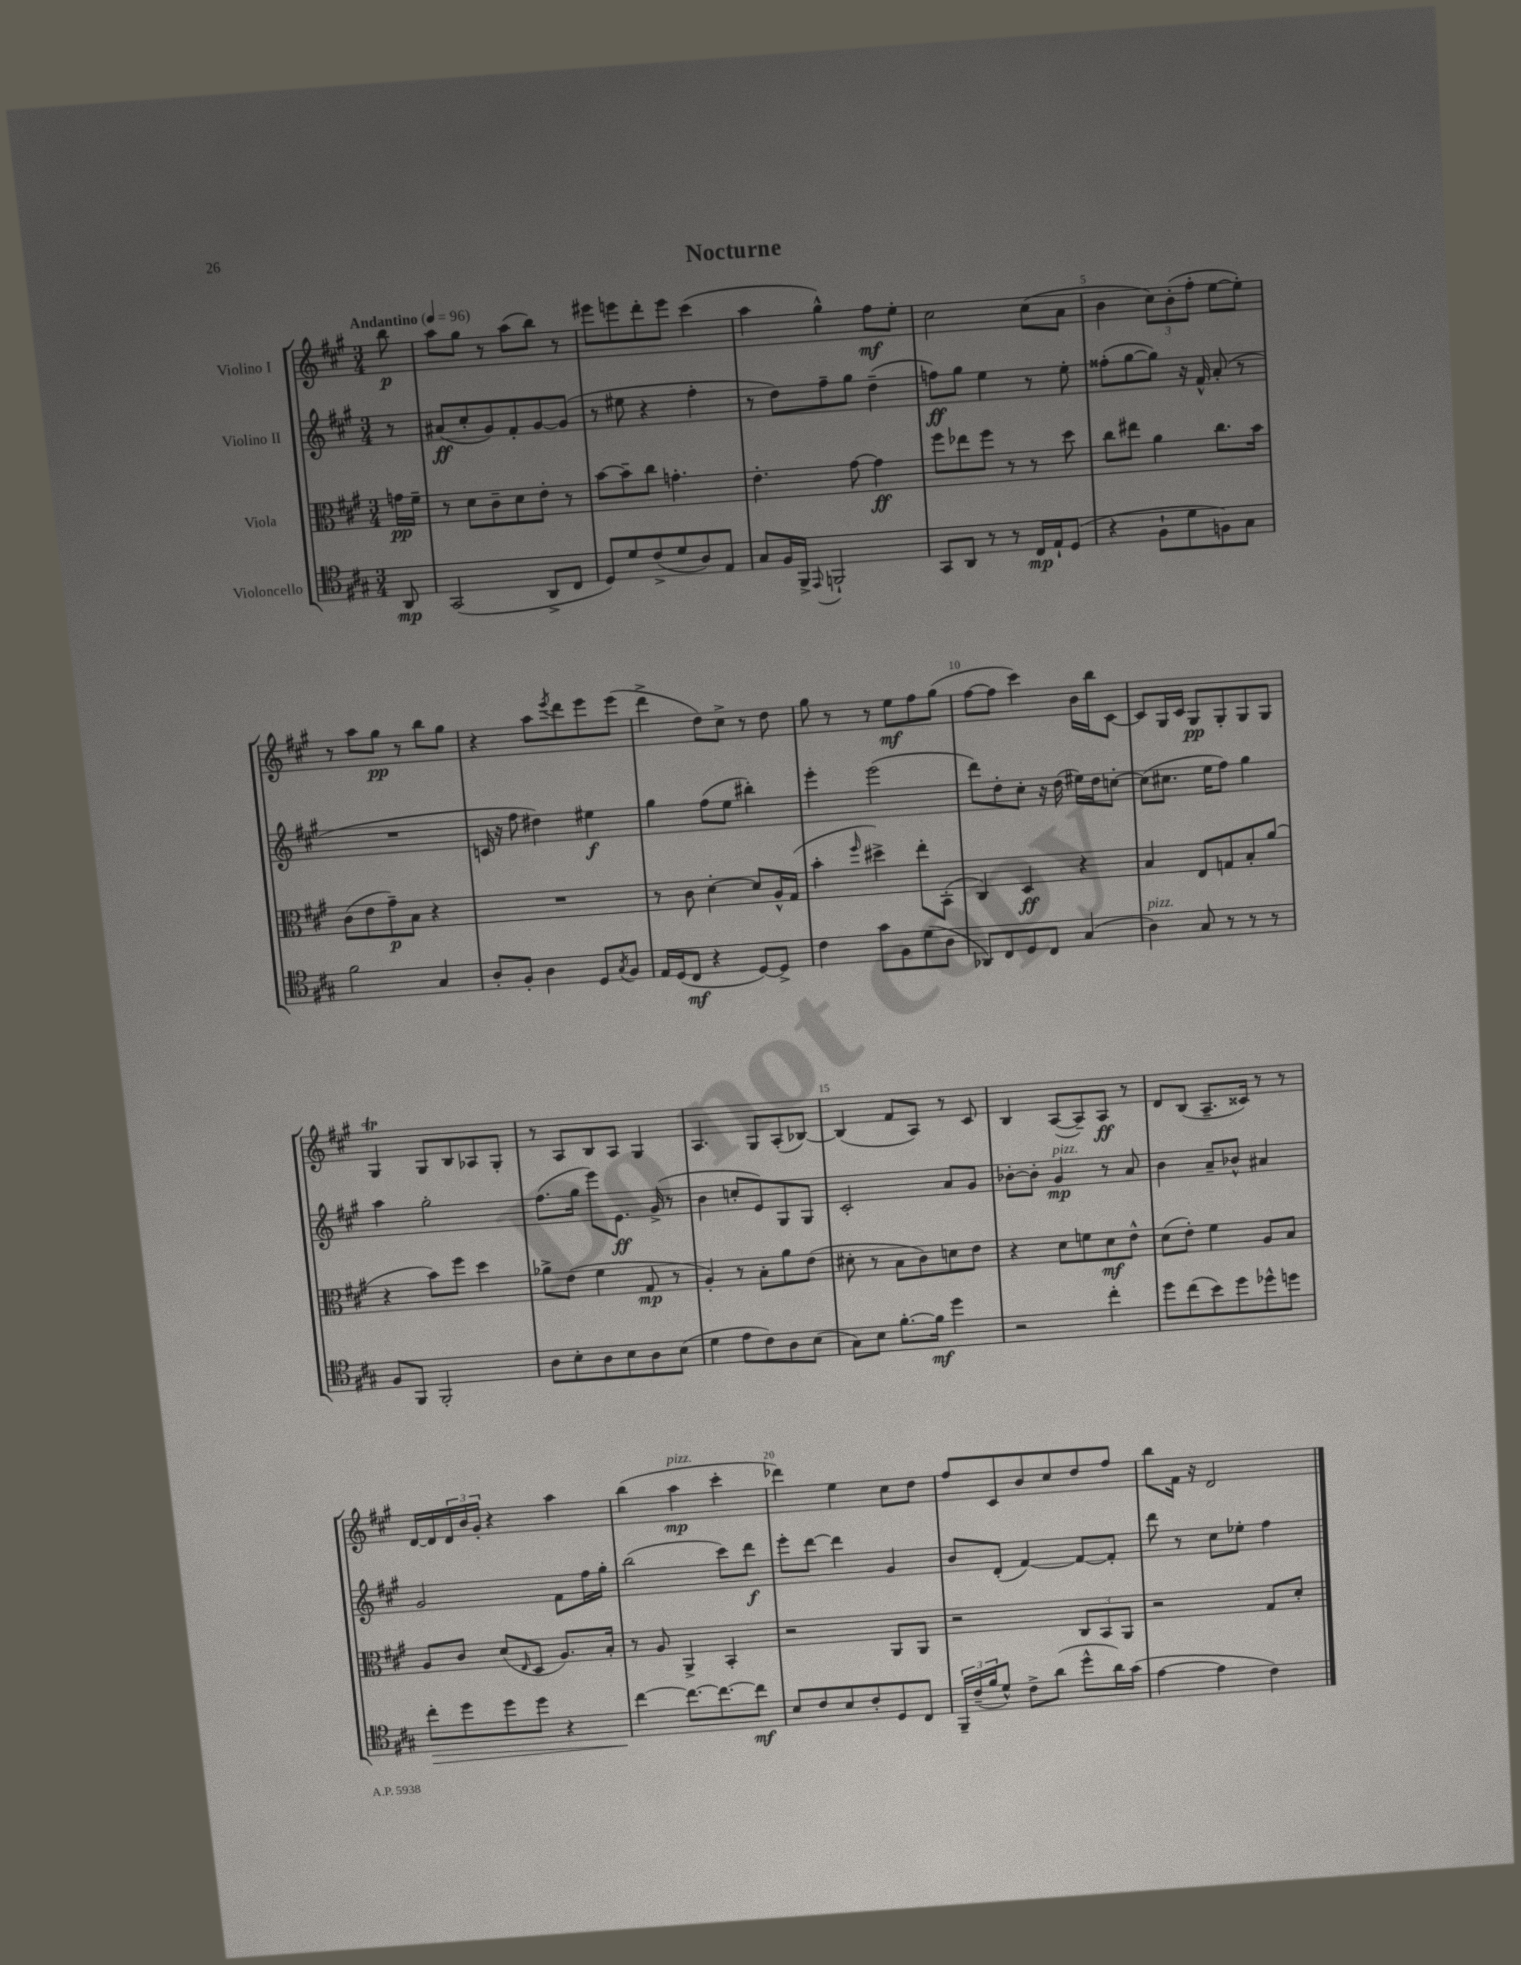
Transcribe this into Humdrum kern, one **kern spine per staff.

**kern	**kern	**kern	**kern
*staff4	*staff3	*staff2	*staff1
*clefC4	*clefC3	*clefG2	*clefG2
*k[f#c#g#]	*k[f#c#g#]	*k[f#c#g#]	*k[f#c#g#]
*M3/4	*M3/4	*M3/4	*M3/4
*MM96	*MM96	*MM96	*MM96
8AA/	16g\LL	8r	8bb\
.	16f#~\JJ	.	.
=	=	=	=
(2GG#/	8r	(8a#/L	8aa\L
.	8d\L	8cc#'/	8gg#\J
.	8c#~\	8g#/)	8r
.	8d\	8f#'/	(8aa\L
8AA^/L	8e'\J	[8g#/	8bb\J)
8C#/J	8r	(8g#/]J	8r
=	=	=	=
8D/L)	[8b\L	8r	8eee#\L
8d/	8b~\]	8ee#\	8eee\
(8c#^/	8cc#\J	4r	8ddd'\
8d/	4.g'\	.	8eee\J
8A/)	.	4ff#'\	(4ccc#\
8E/J	.	.	.
=	=	=	=
8G#/L	4.e'\	8r	4aa\
16F#/L	.	8dd\L)	.
16FF#^/JJ	.	.	.
8qqEE/	.	.	.
2FF`/	.	8ff#~\	4gg#^^\)
.	[8g#\	8gg#\J	.
.	4g#\]	(4dd~\	8ff#\L
.	.	.	8ee'\J
=	=	=	=
8GG#/L	8ff#\L	8ff\L)	2cc#\
8AA/J	8ee-\	8gg#\J	.
8r	8ff#\J	4ee\	.
8r	8r	.	.
16C#/LL	8r	8r	(8cc#\L
16E`/J	.	.	.
(8D/J	8dd\	8ee'\	8a\J
=	=	=	=
4r	8cc#\L	(8ff##'\L	4b\
.	8ee#\J	[8gg#\	.
8F#`\L	4a\	8gg#\]J)	12cc#\L)
.	.	.	(12b'\
8d\	.	16r	.
.	.	.	12ff#'\J
.	.	16f#^^/	.
8F\)	8.cc#\L	(8a'/	[8ee\L
8G#\J	.	8r	8ee'\]J)
.	16b\Jk	.	.
=	=	=	=
2f#\	(8c#\L	2.r	8r
.	8e\	.	8aa\L
.	8g#~\)	.	8gg#\J
.	8B\J	.	8r
4G#/	4r	.	8bb\L
.	.	.	8gg#\J
=	=	=	=
8A'/L	2.r	16c/	4r
.	.	16r	.
8F#'/J	.	8ff#\	.
4A\	.	4dd#\)	8aa\L
.	.	.	8qeee/
.	.	.	8ddd\
8D/L	.	4ee#\	8eee\
8qG#/	.	.	.
8F#/J	.	.	(8eee\J
=	=	=	=
16E/LL	8r	4gg#\	4ddd^\
(16D/J	.	.	.
8C#/J	8c#\	.	.
4r	[4d'\	(8ff#\L	8dd\L)
.	.	8ee\J	8cc#^\J
[8D/L)	8d/]L	4bb#'\)	8r
8D^/]J	16A^^/L	.	8dd\
.	(16G#/JJ	.	.
=	=	=	=
4c#\	4b'\	4eee'\	8gg#\
.	.	.	8r
.	16qqff#/	.	.
8g#\L	4dd#^\)	(2eee\	8r
8F#\	.	.	8ee\L
(8d\	8ee'\L	.	8ff#\
8A\J	(8BB'\J	.	(8gg#\J
=	=	=	=
8AA-/L)	4C#/)	8ddd\L)	[8ff#\L
8C#/	.	8dd'\	8ff#\]J
8D/	4D/	8cc#'\J	4ccc#\)
8C#/J	.	16r	.
.	.	(16dd\	.
(4G#/	4r	16ee#\LL)	16b\LL
.	.	16dd\J	16bb\J
.	.	[8cc'\J	[8c#\J
=	=	=	=
4A\)	4B/	(8cc\]L	8c#/]L
.	.	8.cc#\J	16G#/L
.	.	.	16c#/JJ
8G#/	8E/L	.	8G#/L
.	.	16ee\LK	.
8r	8G/	8ff#\J)	8G#'/
8r	8B'/	4gg#\	8G#/
8r	(8a/J	.	8G#/J
=	=	=	=
8F#/L	4r	4aa\	4G#/
8FF#/J	.	.	.
2FF#'/	8b\L)	2gg#'\	8G#/L
.	8ff#\J	.	8B/
.	4dd\	.	8A-/
.	.	.	8G#'/J
=	=	=	=
8A\L	8a-^\L	(8.ff#\L	8r
8B'\	(8e\J	.	8A/L
.	.	16gg#\Jk	.
8A\	4f#\	8eee\L)	8B/
8B\	.	8.e\J	8A/J
8A\	8G#/	.	4G#/
.	.	(16g#^/	.
(8B\J	8r	8r	.
=	=	=	=
4d\	4A'/)	4b\	4.A/
8e\L	8r	8cc'/L	.
8c#\)	8B'\L	8e/)	8G#/L
8A\	8a\	8G#/	(8A'/
(8B\J	(8e\J	8G#/J	[8B-/J)
=	=	=	=
8G#\L)	8d#'\	2c#'/	(4B-/]
8B\J	8r	.	.
[8.f#'\L	8B\L	.	8f#/L
.	8c#\)	.	8A/J)
16f#\]Jk	.	.	.
4dd\	8d\	8a/L	8r
.	8e\J	8g#/J	8c#/
=	=	=	=
2r	4r	[8b-'\L	4B/
.	.	8b-'\]J	.
.	8d\L	4g#/	([8A/L
.	8f\	.	8A~/])
4cc#'\	8d\	8r	8A/J
.	8e^^\J	8a/	8r
=	=	=	=
8dd\L	(8d\L	4b\	8d/L
(8cc#\	8e'\J)	.	(8B/J
8b\)	4f#\	8a~/L	8.A~/L
8dd\	.	8b-^^/J	.
.	.	.	16c##/Jk)
8dd-^^\	8A/L	4a#/	8r
8dd\J	8B/J	.	8r
=	=	=	=
8cc#'\L	8A/L	2g#/	[16d/LL
.	.	.	16d/]
8dd\	8c#/J	.	24d/
.	.	.	24b/
.	.	.	24g#'/JJ
8dd\	(8d/L	.	4r
.	16qqE/	.	.
8dd\J	8D/J	.	.
4r	8.A/L)	8f#\L	4aa\
.	.	16ff#\L	.
.	16B'/Jk	16gg#'\JJ	.
=	=	=	=
[4cc#\	8r	(2bb\	(4bb\
.	8A/	.	.
8.cc#\_L	4AA^/	.	4aa\
8.cc#\_	.	.	.
.	4BB'/	8ccc#\L)	4ccc#'\
8cc#\]J	.	8ddd\J	.
=	=	=	=
8B/L	2r	8eee'\L	4ddd-\)
8c#/	.	[8ddd\J	.
8B/	.	4ddd\]	4ee\
8c#'/	.	.	.
8D/	8AA/L	4g#/	8cc#\L
8C#/J	8AA/J	.	8dd\J
=	=	=	=
24FF#~/LL	2r	8b/L	8ff#/L
(24c#~/	.	.	.
24f#/J	.	.	.
8d^^/J)	.	(8d'/J	8c#/
8c#^\L	.	[4f#/)	8b/
(8a\J	.	.	8cc#/
8dd^^\L	12C#/L	8f#/_L	8dd/
.	12BB/	.	.
16a\L)	.	8f#'/]J	8ff#/J
.	12AA/J	.	.
(16g#\JJ	.	.	.
=	=	=	=
[4e\	2r	8ddd\	8bb\L
.	.	8r	16f#\Jk
.	.	.	16r
4e\]	.	8cc#\L	2d/
.	.	8ee-'\J	.
4c#\)	8G#/L	4ff#\	.
.	8d'/J	.	.
==	==	==	==
*-	*-	*-	*-
